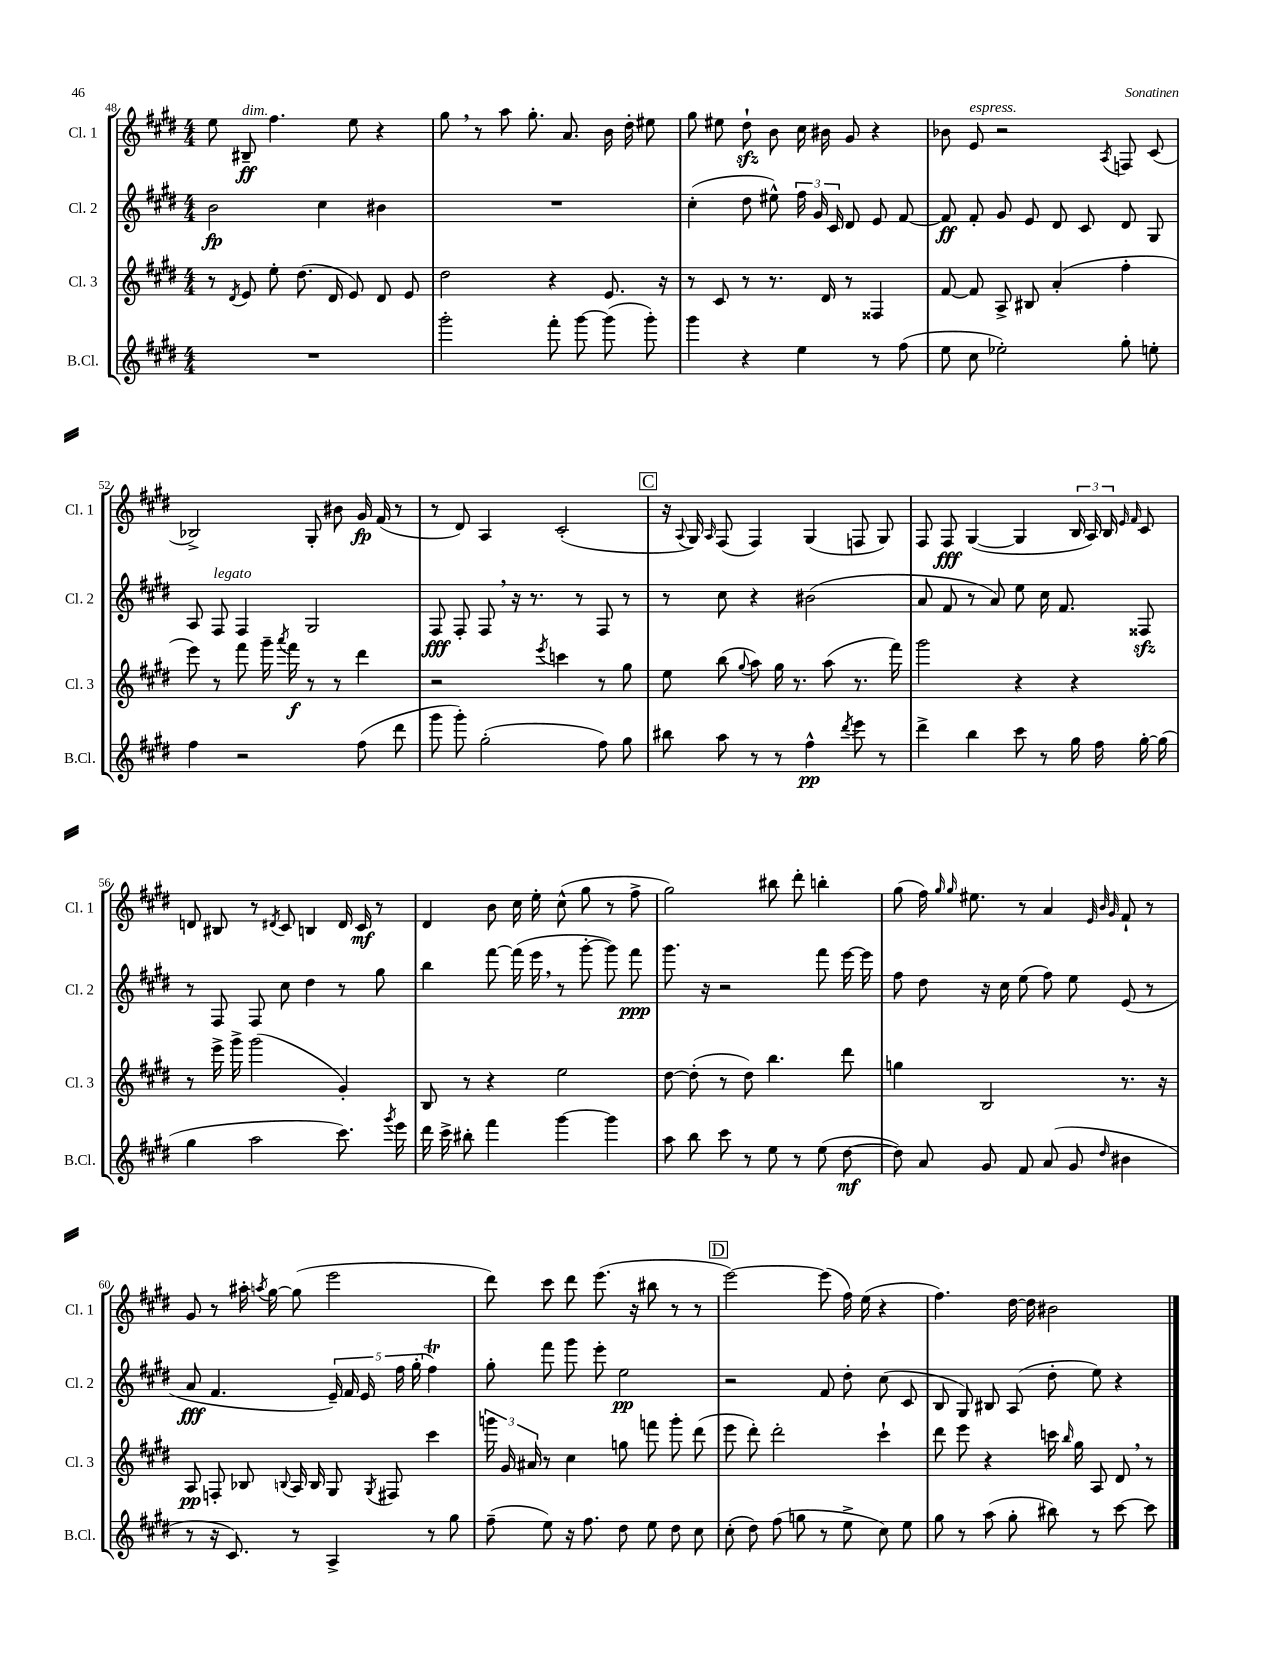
<<
\new StaffGroup <<
\new Staff = "s0" \with { instrumentName = "Cl. 1" shortInstrumentName = "Cl. 1" } {
    \clef treble \key e \major \numericTimeSignature \time 4/4
    \autoBeamOff e''8 bis8--\ff^\markup { \italic "dim." } fis''4. e''8 r4 |
    gis''8 \breathe r8 a''8 gis''8.-. a'8. b'16 dis''16-. eis''8 |
    gis''8 eis''8 dis''8-!\sfz b'8 cis''16 bis'16 gis'8 r4 |
    bes'8 e'8^\markup { \italic "espress." } r2 \acciaccatura { a8 } f8 cis'8( |
    bes2->) gis8-. bis'8 gis'16\fp fis'16( r8 |
    r8 dis'8) a4 cis'2-.( |
    \mark \markup { \box "C" } r16 \appoggiatura { a8 } gis16) \grace { a16 } fis8( fis4) gis4( f8 gis8) |
    fis8 fis8\fff gis4~( gis4 \tuplet 3/2 { b16 a16) b16 } \grace { e'16 fis'16 } cis'8 |
    d'8 bis8 r8 \acciaccatura { dis'8 } cis'8 b4 dis'16 cis'16\mf r8 |
    dis'4 b'8 cis''16 e''16-. cis''8-^( gis''8 r8 fis''8-> |
    gis''2) bis''8 dis'''8-. b''4-. |
    gis''8( fis''16) \grace { gis''16 gis''16 } eis''8. r8 a'4 \grace { e'32 b'32 gis'32 } fis'8-! r8 |
    gis'8 r8 ais''16-. \acciaccatura { a''8 } gis''16~ gis''8( e'''2 |
    dis'''8) cis'''8 dis'''8 e'''8.( r16 bis''8 r8 r8 |
    \mark \markup { \box "D" } e'''2~) e'''8( fis''16) e''16( r4 |
    fis''4.) dis''16~ dis''16 bis'2 \bar "|." |
}
\new Staff = "s1" \with { instrumentName = "Cl. 2" shortInstrumentName = "Cl. 2" } {
    \clef treble \key e \major \numericTimeSignature \time 4/4
    \autoBeamOff b'2\fp cis''4 bis'4 |
    R1 |
    cis''4-.( dis''8 eis''8-^) \tuplet 3/2 { fis''16 gis'16 cis'16 } dis'8 e'8 fis'8~ |
    fis'8\ff fis'8-. gis'8 e'8 dis'8 cis'8 dis'8 gis8 |
    a8 fis8^\markup { \italic "legato" } fis4 gis2 |
    fis8\fff fis8-. fis8 \breathe r16 r8. r8 fis8 r8 |
    \mark \markup { \box "C" } r8 cis''8 r4 bis'2( |
    a'8 fis'8 r8 a'8) e''8 cis''16 fis'8. fisis8\sfz |
    r8 fis8 fis8 cis''8 dis''4 r8 gis''8 |
    b''4 fis'''8~ fis'''16( e'''16 \breathe r8 gis'''8~-. gis'''8) fis'''8\ppp |
    gis'''8. r16 r2 fis'''8 e'''16~ e'''16 |
    fis''8 dis''8 r16 cis''16 e''8( fis''8) e''8 e'8( r8 |
    a'8\fff fis'4. \tuplet 5/4 { e'16--) fis'16 e'16 fis''16 gis''16-.( } fis''4\trill) |
    gis''8-. fis'''8 gis'''8 e'''8-. e''2\pp |
    \mark \markup { \box "D" } r2 fis'8 dis''8-. cis''8( cis'8 |
    b8 gis8) bis8 a8( dis''8-. e''8) r4 \bar "|." |
}
\new Staff = "s2" \with { instrumentName = "Cl. 3" shortInstrumentName = "Cl. 3" } {
    \clef treble \key e \major \numericTimeSignature \time 4/4
    \autoBeamOff r8 \acciaccatura { dis'8 } e'8 e''8-. dis''8.( dis'16 e'8) dis'8 e'8 |
    dis''2 r4 e'8. r16 |
    r8 cis'8 r8 r8. dis'16 r8 fisis4 |
    fis'8~ fis'8 a8-> bis8 a'4-.( fis''4-. |
    e'''8) r8 fis'''8 gis'''16-- \acciaccatura { a'''8 } fis'''16\f r8 r8 dis'''4 |
    r2 \acciaccatura { e'''8 } c'''4 r8 gis''8 |
    \mark \markup { \box "C" } e''8 b''8( \appoggiatura { gis''8 } a''8) gis''16 r8. a''8( r8. fis'''16) |
    gis'''2 r4 r4 |
    r8 e'''16-> gis'''16-> gis'''2( gis'4-.) |
    b8 r8 r4 e''2 |
    dis''8~ dis''8-.( r8 dis''8) b''4. dis'''8 |
    g''4 b2 r8. r16 |
    a8\pp f8-. bes8 \appoggiatura { b8 } a16 b16 gis8 \acciaccatura { gis8 } fis8 cis'''4 |
    \tuplet 3/2 { g'''16 gis'16 ais'16 } r8 cis''4 g''8 f'''8 g'''8-. dis'''8( |
    \mark \markup { \box "D" } e'''8 dis'''8-.) dis'''2-. cis'''4-! |
    dis'''8 e'''8 r4 c'''16 \grace { b''16 } gis''16 a8 dis'8 \breathe r8 \bar "|." |
}
\new Staff = "s3" \with { instrumentName = "B.Cl." shortInstrumentName = "B.Cl." } {
    \clef treble \key e \major \numericTimeSignature \time 4/4
    \autoBeamOff R1 |
    gis'''2-. fis'''8-. gis'''8~ gis'''8( gis'''8-.) |
    gis'''4 r4 e''4 r8 fis''8( |
    e''8 cis''8 ees''2-.) gis''8-. e''8-. |
    fis''4 r2 fis''8( dis'''8 |
    gis'''8 gis'''8-.) gis''2-.( fis''8) gis''8 |
    \mark \markup { \box "C" } bis''8 a''8 r8 r8 fis''4-^\pp \acciaccatura { dis'''8 } e'''8 r8 |
    dis'''4-> b''4 cis'''8 r8 gis''16 fis''16 gis''16~-. gis''16( |
    gis''4 a''2 cis'''8.) \acciaccatura { gis'''8 } e'''16 |
    dis'''16 cis'''16-> bis''8-. fis'''4 gis'''4~ gis'''4 |
    a''8 b''8 cis'''8 r8 e''8 r8 e''8( dis''8~\mf |
    dis''8) a'8 gis'8 fis'8 a'8( gis'8 \grace { dis''16 } bis'4 |
    r8 r16 cis'8.) r8 a4-> r8 gis''8 |
    fis''8--( e''8) r16 fis''8. dis''8 e''8 dis''8 cis''8 |
    \mark \markup { \box "D" } cis''8-.( dis''8) fis''8( g''8 r8 e''8-> cis''8) e''8 |
    gis''8 r8 a''8( gis''8-. bis''8) r8 cis'''8~ cis'''8 \bar "|." |
}
>>
>>
\layout { \context { \Score currentBarNumber = #48 } }
